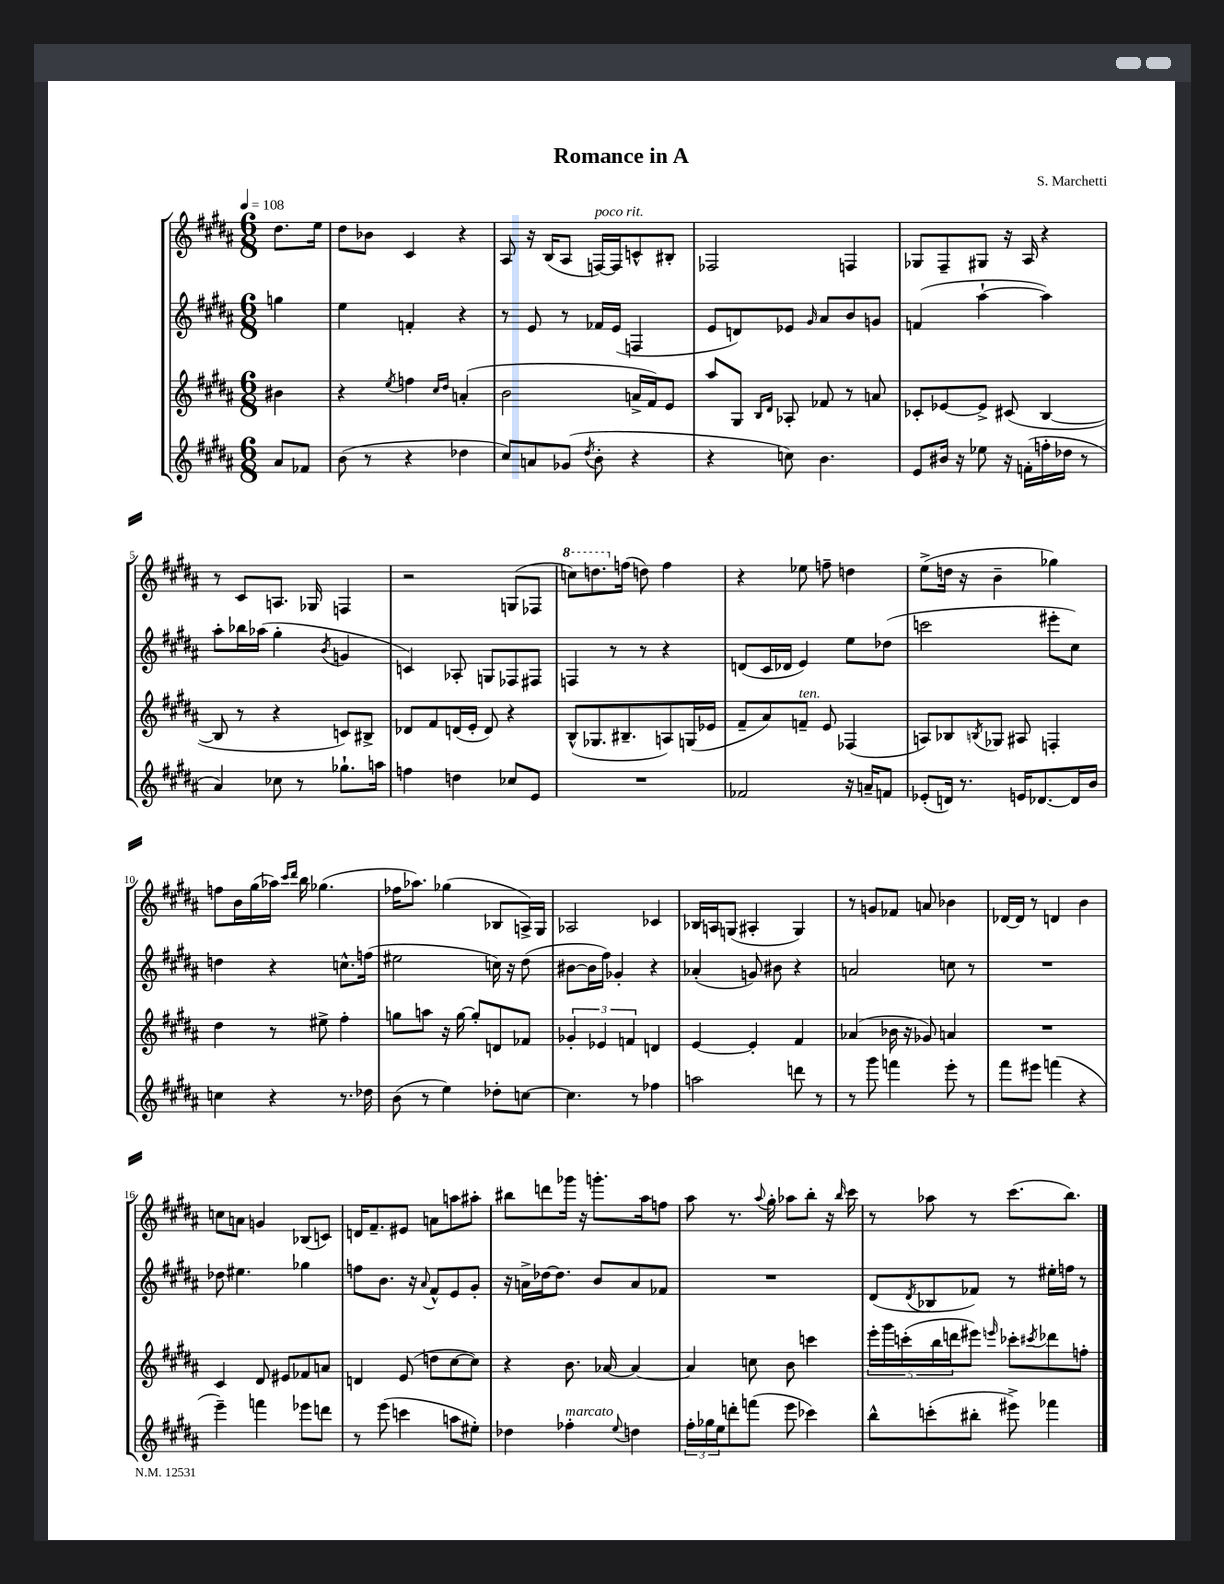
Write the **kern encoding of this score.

**kern	**kern	**kern	**kern
*staff4	*staff3	*staff2	*staff1
*clefG2	*clefG2	*clefG2	*clefG2
*k[f#c#g#d#a#]	*k[f#c#g#d#a#]	*k[f#c#g#d#a#]	*k[f#c#g#d#a#]
*M6/8	*M6/8	*M6/8	*M6/8
*MM108	*MM108	*MM108	*MM108
8a#/L	4b#\	4gg\	8.dd#\L
8f-/J	.	.	.
.	.	.	16ee\Jk
=	=	=	=
(8b\	4r	4ee\	8dd#\L
8r	.	.	8b-\J
.	8qee/	.	.
4r	4ff\	4f'/	4c#/
.	16qqcc#/LL	.	.
.	16qqdd#/JJ	.	.
4dd-\	(4a'/	4r	4r
=	=	=	=
8cc#/L)	2b\	8r	8A#/
8a/	.	8e/	16r
.	.	.	(16B/LK
(8g-/J	.	8r	8A#/J
8qdd#/	.	.	.
8b'\	.	16f-/LL	[16F/LL)
.	.	(16e/JJ	16F/]J
4r	16a^/LL	4F/	8c^^/
.	16f#/J)	.	.
.	8e/J	.	8B#'/J
=	=	=	=
4r	8aa#/L	8e/L	2F-/
.	8G#/J	8d/)	.
.	16qqB/LL	.	.
.	16qqd#/JJ	.	.
8cc\)	8A-'/	8e-/J	.
.	.	16qqg#/	.
4.b\	8f-/	8a#/L	.
.	8r	8b/	4F/
.	8a/	8g/J	.
=	=	=	=
8e/L	8c-'/L	(4f/	8G-/L
16b#/Jk	[8e-/	.	8F#~/
16r	.	.	.
8ee-\	8e-^/]J	[4aa#`\	8G#/J
16r	(8c#/	.	16r
(16f'\LL	.	.	16A#/
16ff'\	[4B/	4aa#\])	4r
16dd-\JJ	.	.	.
8r	.	.	.
=	=	=	=
4a#/)	8B/]	8aa#'\L	8r
.	8r	16bb-\L	8c#/L
.	.	(16aa-\JJ	.
8cc-\	4r	4gg#'\	8.A/J
8r	.	.	.
.	.	.	16G-/
.	.	8qb/	.
8.gg-`\L	8c/L)	4g/	4F/
.	8B#^/J	.	.
16aa\Jk	.	.	.
=	=	=	=
4ff\	8d-/L	4c/)	2r
.	8f#/	.	.
4dd\	(16d/L	8A-'/	.
.	16e'/JJ	.	.
.	8d/)	8G/L	.
8cc-/L	4r	8F-/	(8G/L
8e/J	.	8F#/J	8F-/J
=	=	=	=
2.r	(8B^^/L	4F/	8ccc\L)
.	8.G-/	.	8.ddd\
.	.	8r	.
.	8.B#~/	.	(16ff\Jk
.	.	8r	8dd\)
.	8A/)	4r	4ff\
.	(16G/L	.	.
.	16e-/JJ	.	.
=	=	=	=
2f-/	8f#~/L	(8d/L	4r
.	8a#/)	16c#/L	.
.	.	16d-/JJ	.
.	8f~/J	4e/)	8ee-\
.	8e/	.	8ff~\
16r	(4F-/	8ee\L	4dd\
16a~/LK	.	.	.
8f/J	.	(8dd-\J	.
=	=	=	=
(8e-'/L	8A/L)	2ccc\	(8ee^\L
16d/Jk)	8B-/	.	16dd\Jk
8.r	.	.	16r
.	8qB/	.	.
.	8G-/J	.	4b~\
16e/LK	8A#/	.	.
[8.d-/	.	.	.
.	4F'/	8eee#'\L	4gg-\)
16d-/]L	.	8cc#\J)	.
16b/JJ	.	.	.
=	=	=	=
4cc\	4dd#\	4dd\	8ff\L
.	.	.	16b\L
.	.	.	(16gg#\
4r	8r	4r	16aa-\JJ)
.	.	.	16qqccc#/LL
.	.	.	16qqddd#/JJ
.	.	.	16bb\
.	8ee#^\	.	(4.gg-\
8.r	4ff#'\	8.cc^^\L	.
16dd-\	.	(16ff\Jk	.
=	=	=	=
(8b\	8gg\L	2ee#\	16ff-\LK
.	.	.	8.aa-\J)
8r	8aa\J	.	.
4ee\)	16r	.	(4gg-\
.	[16gg\	.	.
.	8gg'/]L	.	.
8dd-'\L	8d/	16cc\)	8B-/L
.	.	16r	.
[8cc\J	8f-/J	(8dd#\	16A^/L)
.	.	.	16G#/JJ
=	=	=	=
4.cc\]	6g-'/	[8b#\L	2A-/
.	.	16b#\]L	.
.	6e-/	.	.
.	.	16ff#\JJ)	.
.	.	4g-'/	.
.	6f/	.	.
8r	.	.	.
4ff-\	4d/	4r	4c-/
=	=	=	=
2aa\	[4e/	(4a-'/	16B-/LL
.	.	.	16A/J
.	.	.	(8G/J
.	4e'/]	8g/)	4A#'/
.	.	8b#\	.
8ddd\	4f#/	4r	4G/)
8r	.	.	.
=	=	=	=
8r	(4a-/	2a/	8r
8ggg#\	.	.	8g/L
4fff\	16b-\	.	8f-/J
.	16r	.	.
.	8g-/)	.	8a/
8eee'\	4a/	8cc\	4b-\
8r	.	8r	.
=	=	=	=
8fff#\L	2.r	2.r	[16d-/LL
.	.	.	16d-/]JJ
8eee#\J	.	.	8r
(4fff\	.	.	4d/
4r	.	.	4b\
=	=	=	=
4eee~\)	4c#/	8dd-\	8cc\L
.	.	4.ee#\	8a\J
4fff\	8d#/	.	4g/
.	8e#/L	.	.
8eee-\L	8f-/	4gg-\	(8B-/L
8ddd\J	8a/J	.	8c/J)
=	=	=	=
8r	4d/	8ff\L	16d/LK
.	.	.	8.f#~/
(8eee\	.	8.b\J	.
4ccc\	(8e/	.	8e#/J
.	.	16r	.
.	.	8qqa#/	.
.	8dd\L	8f#^^/L	8a\L
8aa\L	[8cc#\	8e/	8aa\
8ee#'\J)	8cc#\]J)	8g#'/J	8aa#'\J
=	=	=	=
4dd-\	4r	16r	8bb#\L
.	.	16a^\LL	.
.	.	[16dd-\J	8ddd\
.	.	8.dd-\]J	.
4ff-'\	8.b\	.	16ggg-\Jk
.	.	.	16r
.	.	8b/L	8.ggg'\L
.	[16a-/	.	.
8qqee/	.	.	.
4dd\	4a-/_	8a/	.
.	.	.	16aa#\k
.	.	8f-/J	8ff\J
=	=	=	=
24ff#'\LL	4a-/]	2.r	8aa#\
24gg-\	.	.	.
24ee\J	.	.	.
8ddd'\	.	.	8.r
(8fff\J	8cc\	.	.
.	.	.	8qqaa#/
.	.	.	16gg#'\
8eee\	8b\	.	8aa-\L
4ccc-\)	4ccc\	.	8bb'\J
.	.	.	16r
.	.	.	16qqbb/
.	.	.	16ccc#\
=	=	=	=
8bb^^\L	20eee'\LL	(8d#/L	8r
.	20ggg#\	.	.
.	(20ccc'\	.	.
.	.	8qd#/	.
(8ccc'\	.	8B-/	8aa-\
.	20bb\	.	.
.	20ddd\J	.	.
8bb#'\J	8eee#\J)	8f-/J)	8r
.	16qqeee/	.	.
8eee#^\)	8ccc-'\L	8r	(8.ccc#\L
.	8qccc#/	.	.
4fff-\	8ddd-\	16ee#'\LL	.
.	.	16ff\JJ	8.bb\J)
.	8ff'\J	8r	.
==	==	==	==
*-	*-	*-	*-
